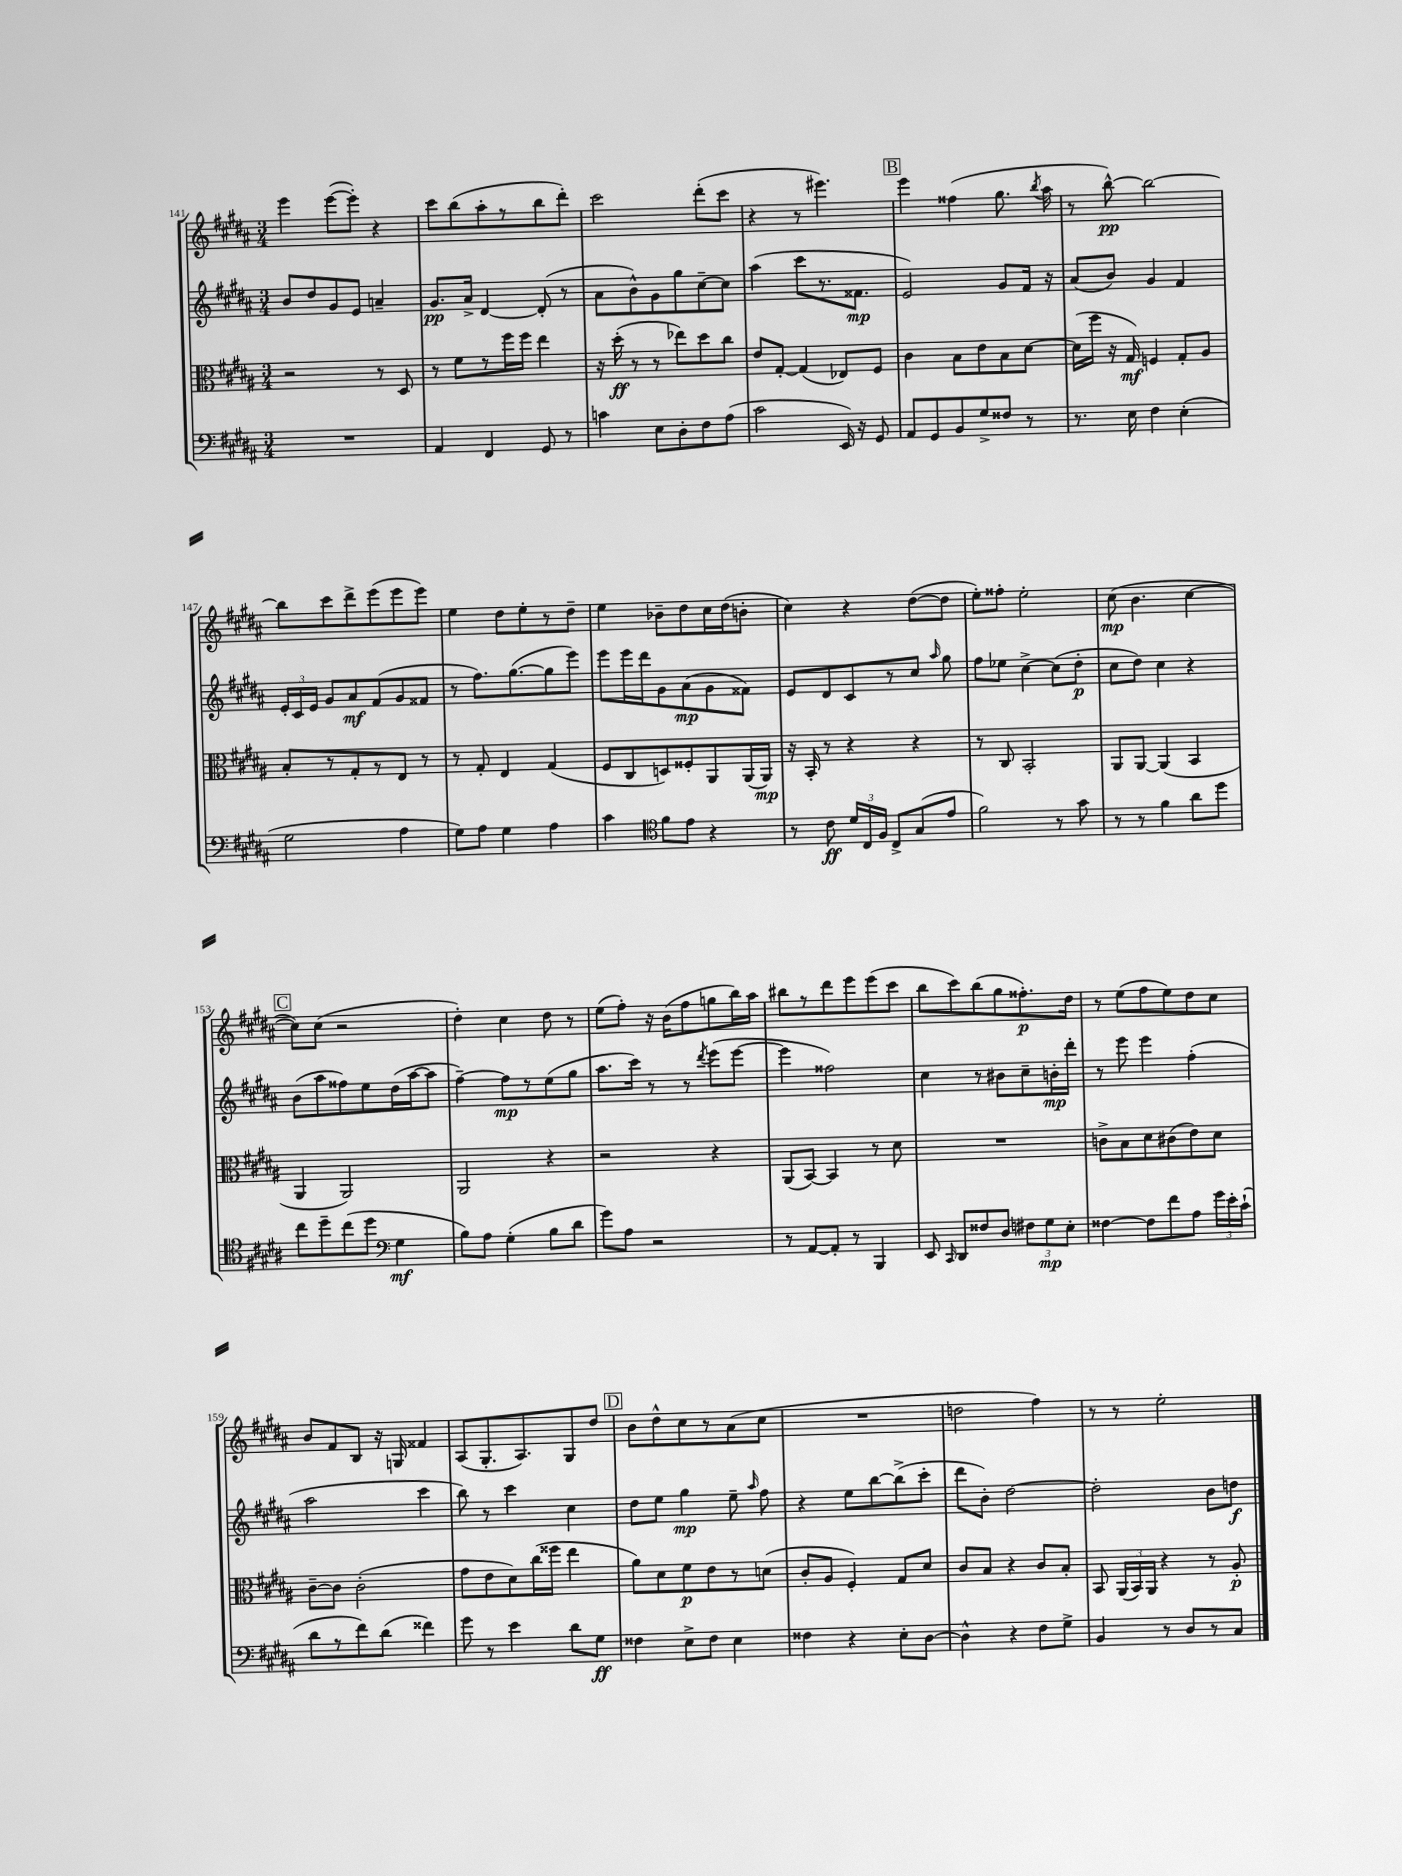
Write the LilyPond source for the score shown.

<<
\new StaffGroup <<
\new Staff = "s0" {
    \clef treble \key b \major \numericTimeSignature \time 3/4
    \autoBeamOff e'''4 e'''8[~( e'''8]-.) r4 |
    cis'''8[ b''8( ais''8-. r8 b''8 dis'''8]-.) |
    cis'''2 dis'''8[-.( cis'''8] |
    r4 r8 eis'''4.) |
    \mark \markup { \box "B" } e'''4 fisis''4( gis''8. \acciaccatura { b''8 } ais''16 |
    r8 b''8~-^\pp) b''2~ |
    b''8[ cis'''8 dis'''8-> e'''8( e'''8 e'''8]) |
    e''4 dis''8[ e''8-. r8 dis''8]-- |
    e''4 bes'8[-- dis''8 cis''16 dis''16( b'8]-. |
    cis''4) r4 dis''8[~( dis''8] |
    e''8[-.) fisis''8]-. e''2-. |
    cis''8\mp( b'4. cis''4~ |
    \mark \markup { \box "C" } cis''8[) cis''8]( r2 |
    dis''4-.) cis''4 dis''8 r8 |
    e''8[( fis''8]-.) r16 b'16[( fis''8 g''8 b''16) ais''16] |
    bis''8[ r8 dis'''8 e'''8 e'''8( cis'''8] |
    b''8[ cis'''8) b''8( gis''8 fisis''8.-.\p) dis''16] |
    r8 e''8[( fis''8 e''8) dis''8 cis''8] |
    b'8[ fis'8 b8] r16 g16 fisis'4 |
    ais8[( gis8.-. ais8.) gis8 dis''8] |
    \mark \markup { \box "D" } b'8[ dis''8-^ cis''8 r8 ais'8( cis''8] |
    R2. |
    d''2 fis''4) |
    r8 r8 e''2-. \bar "|." |
}
\new Staff = "s1" {
    \clef treble \key b \major \numericTimeSignature \time 3/4
    \autoBeamOff b'8[ dis''8 gis'8 e'8] a'4-- |
    gis'8.[\pp ais'16]-> dis'4~ dis'8-.( r8 |
    ais'8[ b'8-^) gis'8 gis''8 cis''8~-- cis''8] |
    ais''4( cis'''8[ r8. fisis'8.]\mp |
    \mark \markup { \box "B" } e'2) gis'8[ fis'16] r16 |
    ais'8[( b'8]) gis'4 fis'4 |
    \tuplet 3/2 { e'16[-. cis'16 e'16] } gis'8[ ais'8\mf fis'8( gis'8 fisis'8] |
    r8 fis''8.[) gis''8.~( gis''8 e'''8]) |
    e'''8[ e'''16 dis'''16 gis'8 ais'8\mp( gis'8 fisis'8]) |
    e'8[ dis'8 cis'8 r8 cis''8] \grace { ais''16 } gis''8 |
    fis''8[ ees''8] cis''4~-> cis''8[( dis''8]-.\p |
    cis''8[ dis''8]) cis''4 r4 |
    \mark \markup { \box "C" } b'8[( ais''8 fisis''8) e''8 dis''16( ais''16~ ais''8] |
    fis''4~--) fis''8[\mp r8 e''8( gis''8] |
    ais''8.[ cis'''16]) r8 r8 \acciaccatura { dis'''8 } e'''8[( e'''8]~ |
    e'''4 fisis''2) |
    cis''4 r8 bis'8[ cis''8-- b'16-.\mp dis'''16]-. |
    r8 e'''8 e'''4 fis''4-.( |
    ais''2 cis'''4 |
    b''8) r8 cis'''4 cis''4 |
    \mark \markup { \box "D" } dis''8[ e''8] gis''4\mp e''8-- \grace { ais''16 } fis''8 |
    r4 e''8[ b''8~ b''8->( cis'''8]-. |
    dis'''8[ b'8]-.) dis''2~ |
    dis''2-. b'8[ d''8]\f \bar "|." |
}
\new Staff = "s2" {
    \clef alto \key b \major \numericTimeSignature \time 3/4
    \autoBeamOff r2 r8 dis8 |
    r8 fis'8[ r8 fis''16 fis''16] e''4 |
    r16 dis''16-.\ff( r8 r8 ees''8[) dis''8 cis''8] |
    e'8[ gis8]~-. gis4( ees8[) fis8] |
    \mark \markup { \box "B" } cis'4 b8[ e'8 b8 dis'8]~ |
    dis'16[( fis''16] r16 gis16\mf) f4 gis8[-. ais8] |
    b8[-. r8 gis8-. r8 e8] r8 |
    r8 gis8-. e4 gis4( |
    fis8[ cis8 d8) fisis8-. ais,8 ais,16( ais,16]\mp) |
    r16 b,16-. r8 r4 r4 |
    r8 cis8 b,2-. |
    ais,8[ ais,8]~ ais,4( b,4 |
    \mark \markup { \box "C" } ais,4 ais,2) |
    ais,2 r4 |
    r2 r4 |
    ais,8[( b,8]~) b,4 r8 dis'8 |
    R2. |
    c'8[-> b8 dis'8 cis'8( e'8) dis'8] |
    cis'8[~-- cis'8] cis'2-.( |
    gis'8[ e'8 dis'8) cis''16( fisis''16] e''4 |
    \mark \markup { \box "D" } ais'8[) dis'8 fis'8\p e'8 r8 d'8]( |
    cis'8[-. ais8] fis4-.) gis8[ dis'8] |
    cis'8[ b8] r4 cis'8[ b8]-. |
    b,8 \tuplet 3/2 { ais,16[( b,16) ais,16] } r4 r8 ais8-.\p \bar "|." |
}
\new Staff = "s3" {
    \clef bass \key b \major \numericTimeSignature \time 3/4
    \autoBeamOff R2. |
    ais,4 fis,4 gis,8 r8 |
    c'4 e8[ dis8-. fis8 ais8]( |
    cis'2 e,16) r16 gis,8 |
    \mark \markup { \box "B" } ais,8[ gis,8 b,8 gis8-> fisis8] r8 |
    r8. e16 fis4 e4-.( |
    gis2 ais4 |
    gis8[) ais8] gis4 ais4 |
    cis'4 \clef tenor fis'8[ e'8] r4 |
    r8 cis'8\ff \tuplet 3/2 { dis'16[ cis16 fis16] } cis8[-> gis8( e'8] |
    fis'2) r8 gis'8 |
    r8 r8 fis'4 ais'8[ dis''8] |
    \mark \markup { \box "C" } cis''8[ dis''8-- cis''8( dis''8] \clef bass gis4\mf |
    b8[) ais8] gis4-.( b8[ dis'8] |
    gis'8[) ais8] r2 |
    r8 ais,8[~ ais,8]-. r8 b,,4 |
    e,8 \grace { cis,16 } dis,8[ fisis8 dis8] \tuplet 3/2 { fis8[ gis8\mp e8]-. } |
    fisis4~ fisis8[ fis'8 ais8] \tuplet 3/2 { gis'16[ e'16-. cis'16]-!( } |
    dis'8[ r8 fis'8) dis'8]( fisis'4) |
    gis'8 r8 e'4 dis'8[ gis8]\ff |
    \mark \markup { \box "D" } fisis4 e8[-> fisis8] e4 |
    fisis4 r4 e8[-. dis8]~ |
    dis4-^ r4 fis8[ gis8]-> |
    b,4 r8 dis8[ r8 cis8] \bar "|." |
}
>>
>>
\layout { \context { \Score currentBarNumber = #141 } }
